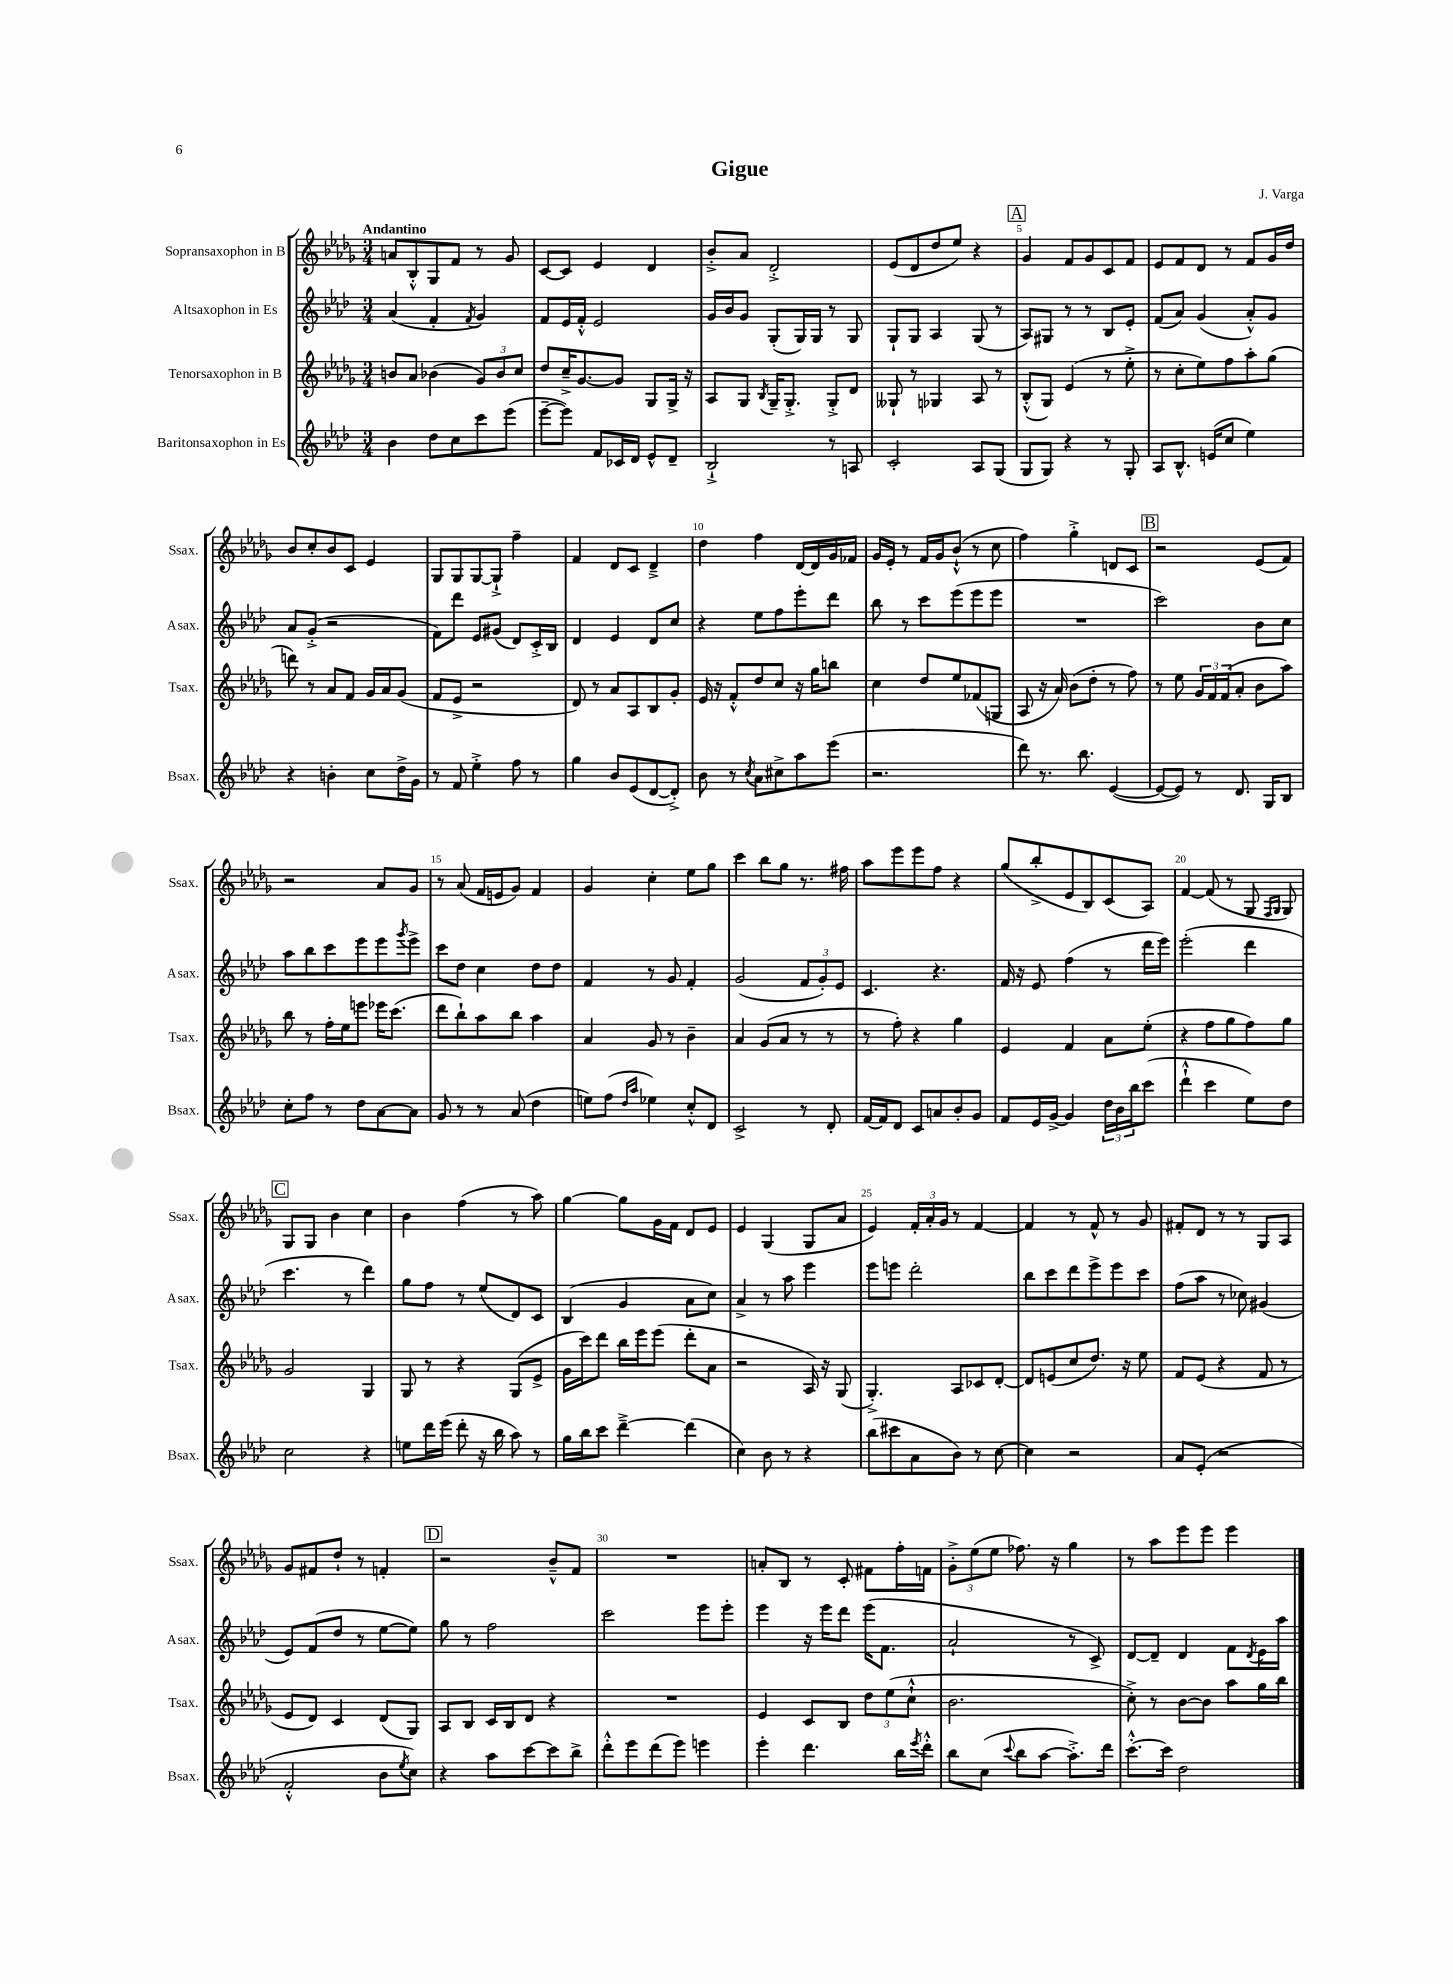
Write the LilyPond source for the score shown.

\header { title = "Gigue" composer = "J. Varga" }
<<
\new StaffGroup <<
\new Staff = "s0" \with { instrumentName = "Sopransaxophon in B" shortInstrumentName = "Ssax." } {
    \clef treble \key des \major \numericTimeSignature \time 3/4 \tempo "Andantino"
    a'8 bes8-.-^ ges8 f'8 r8 ges'8 |
    c'8~ c'8 ees'4 des'4 |
    bes'8-.-> aes'8 des'2-.-> |
    ees'8( des'8 des''8 ees''8) r4 |
    \mark \markup { \box "A" } ges'4 f'8 ges'8 c'8 f'8 |
    ees'8 f'8 des'8 r8 f'8 ges'16 des''16 |
    bes'8 c''8-. bes'8 c'8 ees'4 |
    ges8 ges8 ges8~ ges8-!-> f''4-- |
    f'4 des'8 c'8 des'4---> |
    des''4 f''4 des'16~ des'16 ges'16 fes'16 |
    ges'16 ees'16-. r8 f'16 ges'16 bes'8-!-^( r8 c''8 |
    f''4) ges''4-.-> d'8 c'8 |
    \mark \markup { \box "B" } r2 ees'8( f'8) |
    r2 aes'8 ges'8 |
    r8 aes'8( f'16 e'16 ges'8) f'4 |
    ges'4 c''4-. ees''8 ges''8 |
    c'''4 bes''8 ges''8 r8. fis''16 |
    aes''8 ees'''8 ees'''8 f''8 r4 |
    ges''8( bes''8-.-> ees'8 bes8) c'8( aes8) |
    f'4~ f'8( r8 ges8 \grace { f16 ges16 } ges8) |
    \mark \markup { \box "C" } ges8 ges8 bes'4 c''4 |
    bes'4 f''4( r8 aes''8) |
    ges''4~ ges''8 ges'16 f'16 des'8 ees'8 |
    ees'4 ges4( ges8 aes'8 |
    ees'4) \tuplet 3/2 { f'16-. aes'16-. ges'16 } r8 f'4~ |
    f'4 r8 f'8-^ r8 ges'8 |
    fis'8-. des'8 r8 r8 ges8 aes8 |
    ges'8 fis'8 des''8-! r8 f'4-. |
    \mark \markup { \box "D" } r2 bes'8---^ f'8 |
    R2. |
    a'8-. bes8 r8 c'8-. fis'8 f''16-. f'16 |
    \tuplet 3/2 { ges'8-.-> ees''8( ees''8 } fes''8.) r16 ges''4 |
    r8 aes''8 ees'''8 ees'''8 ees'''4 \bar "|." |
}
\new Staff = "s1" \with { instrumentName = "Altsaxophon in Es" shortInstrumentName = "Asax." } {
    \clef treble \key aes \major \numericTimeSignature \time 3/4
    aes'4( f'4-. \acciaccatura { f'8 } g'4) |
    f'8 ees'16 f'16-.-^ ees'2 |
    g'16 bes'16 g'8 g8-.( g16) g16 r8 g8 |
    g8-! g8 aes4 g8( r8 |
    \mark \markup { \box "A" } aes8) gis8 r8 r8 bes8 ees'8-. |
    f'8( aes'8) g'4( aes'8-.-^) g'8 |
    aes'8 g'8-.->( r2 |
    f'8) des'''8 ees'8 gis'8( des'8) c'16-.-> bes16 |
    des'4 ees'4 des'8 c''8 |
    r4 ees''8 f''8 ees'''8-. des'''8 |
    bes''8 r8 c'''8 ees'''8( ees'''8 ees'''8 |
    R2. |
    \mark \markup { \box "B" } c'''2) bes'8 c''8 |
    aes''8 bes''8 c'''8 ees'''8 ees'''8 \acciaccatura { g'''8 } ees'''8-> |
    c'''8 des''8 c''4 des''8 des''8 |
    f'4 r8 g'8 f'4-. |
    g'2( \tuplet 3/2 { f'8 g'8-.) ees'8 } |
    c'4. r4. |
    f'16 r16 ees'8 f''4( r8 des'''16 ees'''16) |
    ees'''2-.( des'''4 |
    \mark \markup { \box "C" } c'''4. r8 des'''4) |
    g''8 f''8 r8 ees''8( des'8) c'8 |
    bes4( g'4 aes'8 c''8) |
    aes'4-> r8 aes''8 ees'''4 |
    ees'''8 e'''8 des'''2-. |
    bes''8 c'''8 des'''8 ees'''8-> ees'''8 c'''8 |
    f''8( aes''8 r8 ces''8) gis'4( |
    ees'8) f'8( des''8 r8 ees''8~ ees''8) |
    \mark \markup { \box "D" } g''8 r8 f''2 |
    c'''2 ees'''8 ees'''8-. |
    ees'''4 r16 ees'''16 des'''8 ees'''16( f'8. |
    aes'2-! r8 c'8->) |
    des'8~ des'8-- des'4 f'8 \acciaccatura { des'8 } ees'16 aes''16 \bar "|." |
}
\new Staff = "s2" \with { instrumentName = "Tenorsaxophon in B" shortInstrumentName = "Tsax." } {
    \clef treble \key des \major \numericTimeSignature \time 3/4
    b'8 aes'8 bes'4( \tuplet 3/2 { ges'8) bes'8 c''8 } |
    des''8 c''16---> ges'8.~ ges'8 ges8 ges16-> r16 |
    aes8 ges8 \acciaccatura { bes8 } ges16-- ges8.-.-> ges8-.-> des'8 |
    geses8-! r8 ges4 aes8 r8 |
    \mark \markup { \box "A" } bes8-.-^( ges8) ees'4( r8 ees''8-.-> |
    r8 c''8-. ees''8) f''8 aes''8-. ges''8( |
    d'''8) r8 aes'8 f'8 ges'16 aes'16 ges'8( |
    f'8 ees'8-> r2 |
    des'8) r8 aes'8 aes8 bes8 ges'8-. |
    ees'16 r16 f'8-.-^ des''8 c''8 r16 ges''16 b''8 |
    c''4 des''8 ees''8 fes'8( g8 |
    aes8 r16 aes'16) bes'8( des''8-. r8 f''8) |
    \mark \markup { \box "B" } r8 ees''8 \tuplet 3/2 { ges'16 f'16 f'16( } aes'8-. bes'8 aes''8) |
    bes''8 r8 f''16-. ees''16 e'''8 ees'''16 c'''8.( |
    des'''8 bes''8-!) aes''8 bes''8 aes''4 |
    aes'4 ges'8 r8 bes'4-- |
    aes'4 ges'8( aes'8 r8 r8 |
    r8 f''8-.) r4 ges''4 |
    ees'4 f'4 aes'8 ees''8-.( |
    r4 f''8 ges''8 f''8) ges''8 |
    \mark \markup { \box "C" } ges'2 ges4 |
    ges8 r8 r4 ges8( ees'8-> |
    ges'16 c'''16) des'''8 bes''16 ees'''16 ees'''8( des'''8-. aes'8 |
    r2 aes16) r16 ges8( |
    ges4.-.->) aes8 ces'8 des'8~-. |
    des'8 e'8( c''8 des''8.) r16 ees''8 |
    f'8 ees'8( r4 f'8 r8 |
    ees'8 des'8) c'4 des'8( ges8) |
    \mark \markup { \box "D" } aes8 bes8 c'16 bes16 des'8 r4 |
    R2. |
    ees'4 c'8 bes8 \tuplet 3/2 { des''8 ees''8( c''8-!-^ } |
    bes'2. |
    c''8-.->) r8 bes'8~ bes'8 aes''8 ges''16 bes''16 \bar "|." |
}
\new Staff = "s3" \with { instrumentName = "Baritonsaxophon in Es" shortInstrumentName = "Bsax." } {
    \clef treble \key aes \major \numericTimeSignature \time 3/4
    bes'4 des''8 c''8 c'''8 ees'''8( |
    ees'''8~-- ees'''8) f'8 ces'16 des'16 ees'8-^ des'8-- |
    bes2-!-> r8 a8 |
    c'2-. aes8 g8( |
    \mark \markup { \box "A" } g8 g8) r4 r8 g8-. |
    aes8 bes8.-^ e'16( c''8 ees''4) |
    r4 b'4-. c''8 des''16-> g'16 |
    r8 f'8 ees''4-.-> f''8 r8 |
    g''4 bes'8 ees'8( des'8~ des'8-.->) |
    bes'8 r8 \acciaccatura { c''8 } aes'8 cis''8-> aes''8 ees'''8( |
    r2. |
    des'''8) r8. bes''8. ees'4~( |
    \mark \markup { \box "B" } ees'8~ ees'8) r8 des'8. g16 bes8 |
    c''8-. f''8 r8 des''8 aes'8~ aes'8 |
    g'8 r8 r8 aes'8( des''4 |
    e''8) f''8( \grace { des''16 aes''16 } ees''4) c''8-.-^ des'8 |
    c'2-> r8 des'8-. |
    f'16~ f'16 des'8 c'8 a'8 bes'8-. g'8 |
    f'8 ees'16 g'16~-> g'4 \tuplet 3/2 { des''16 bes'16 bes''16 } c'''8( |
    des'''4-!-^ c'''4 ees''8) des''8 |
    \mark \markup { \box "C" } c''2 r4 |
    e''8 des'''16 ees'''16( des'''8-. r16 bes''16 aes''8) r8 |
    g''16 bes''16 c'''8 des'''4~---> des'''4( |
    c''4) bes'8 r8 r4 |
    bes''8( cis'''8 aes'8 bes'8) r8 c''8~ |
    c''4 r2 |
    aes'8 ees'8-.( r2 |
    f'2-.-^ bes'8 \acciaccatura { ees''8 } c''8) |
    \mark \markup { \box "D" } r4 aes''8 c'''8~ c'''8 bes''8-> |
    des'''8-.-^ ees'''8 des'''8( ees'''8) e'''4 |
    ees'''4-. des'''4. bes''16 \acciaccatura { ees'''8 } des'''16-.-^ |
    bes''8 c''8( \appoggiatura { c'''8 } bes''8 aes''8~ aes''8.-.->) des'''16 |
    c'''8.~-.-^ c'''16 des''2 \bar "|." |
}
>>
>>
\layout { \context { \Score \override BarNumber.break-visibility = ##(#f #t #t) barNumberVisibility = #(every-nth-bar-number-visible 5) } }
